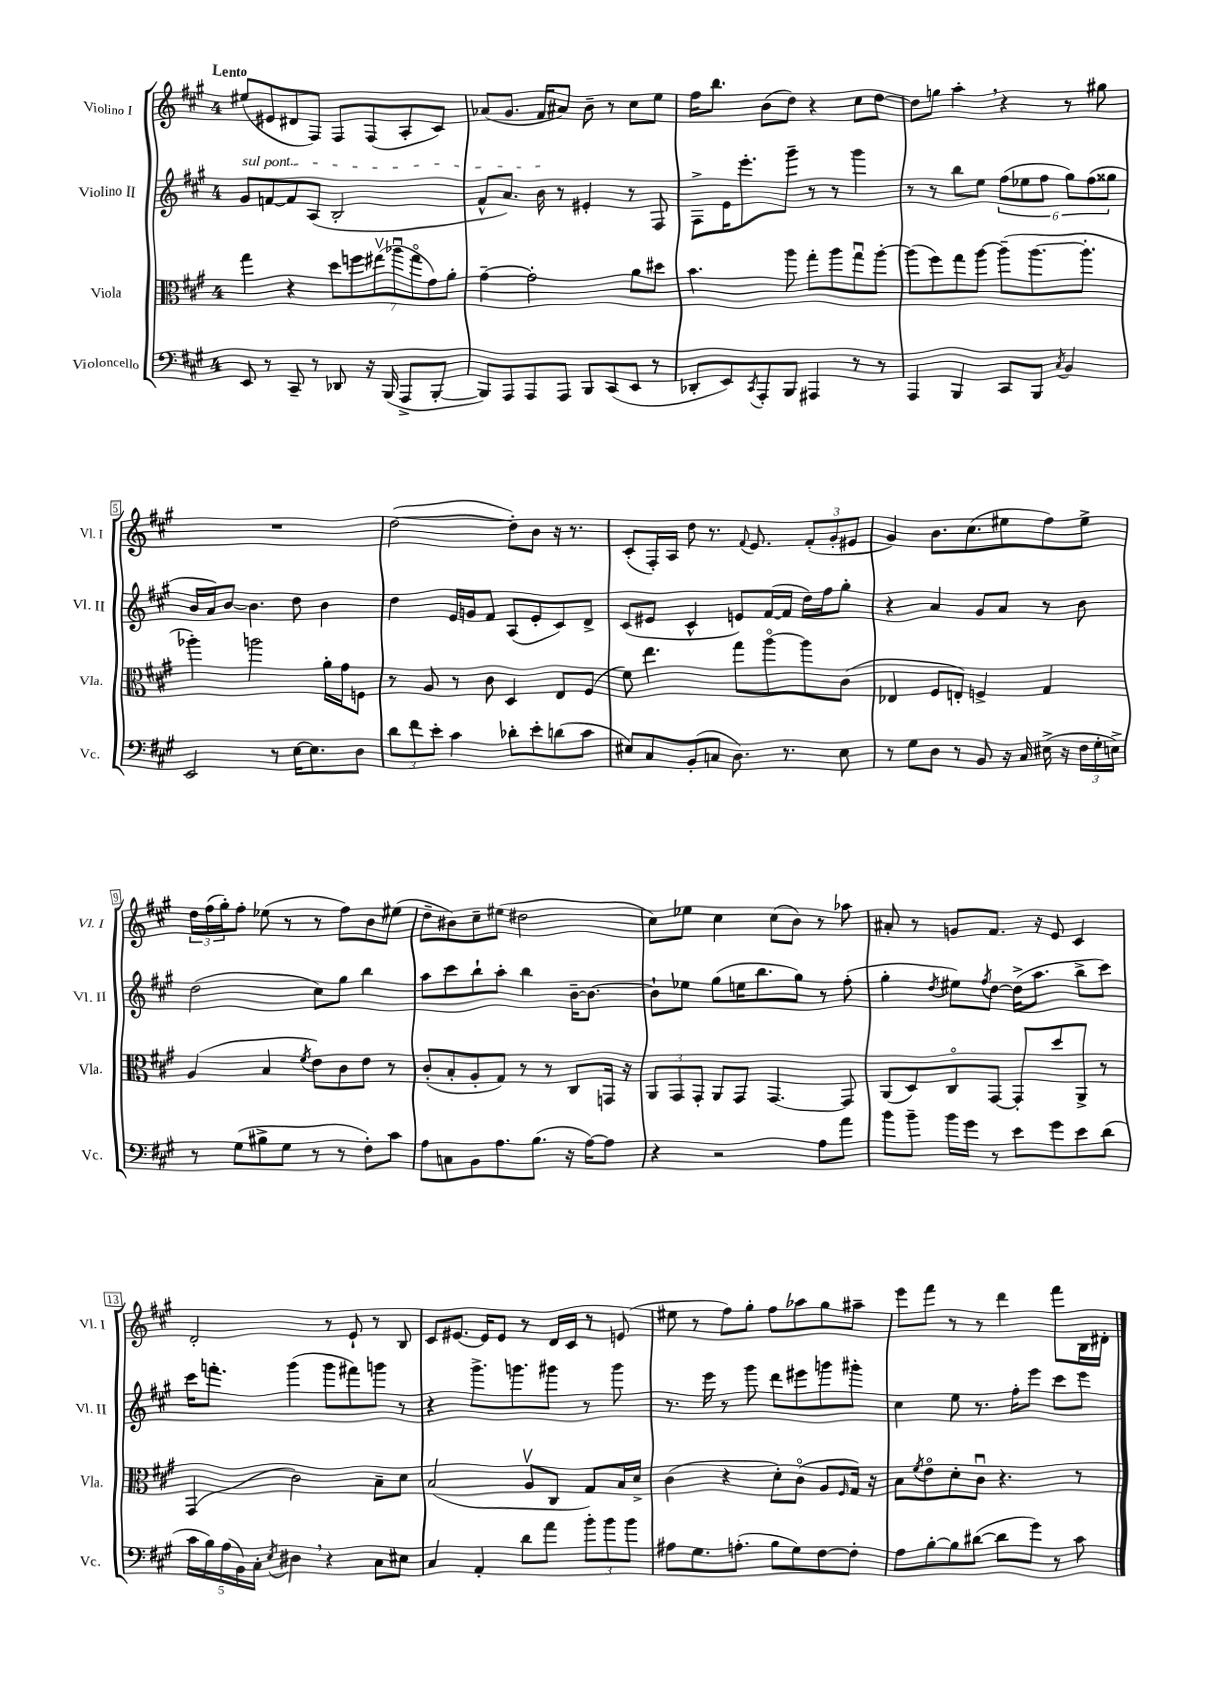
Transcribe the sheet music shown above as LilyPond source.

<<
\new StaffGroup <<
\new Staff = "s0" \with { instrumentName = "Violino I" shortInstrumentName = "Vl. I" } {
    \clef treble \key a \major \once \override Staff.TimeSignature.style = #'single-digit \time 4/4 \tempo "Lento"
    eis''8( eis'8 dis'8 fis8) fis8 fis8( a8-. cis'8) |
    aes'8( gis'8. fis'16 ais'8) b'8-- r8 cis''8 e''8 |
    fis''16 b''8. b'8( d''8) r4 cis''8 d''8~ |
    d''8 g''8 a''4-. \breathe r4 r8 gis''8 |
    R1 |
    d''2~( d''8-.) b'8 r16 r8. |
    cis'8-.( fis16-.) a16 d''8 r8. \appoggiatura { fis'8 } e'8. \tuplet 3/2 { fis'8-.( gis'8-. eis'8 } |
    gis'4) b'8. cis''8.( eis''8 fis''8) eis''8-> |
    \tuplet 3/2 { d''16 fis''16( gis''16-.) } fis''8-. ees''8( r8 r8 fis''8) b'8 eis''8( |
    d''8-- bis'8) cis''8-- eis''8( dis''2 |
    cis''8) ees''8 cis''4 cis''8( b'8) r8 aes''8 |
    ais'8-. r8 g'8 fis'8. r16 e'8 cis'4 |
    d'2-. r8 e'8-! r8 b8 |
    cis'8 eis'8.~ eis'16 eis'8 r8 d'16 cis'16 r8 e'8( |
    eis''8 r8 fis''8) gis''8-. fis''8 aes''8 gis''8 ais''8-- |
    e'''8 fis'''8 r8 r8 d'''4 fis'''8 b16 dis'16-. \bar "|." |
}
\new Staff = "s1" \with { instrumentName = "Violino II" shortInstrumentName = "Vl. II" } {
    \clef treble \key a \major \once \override Staff.TimeSignature.style = #'single-digit \time 4/4
    \once \override TextSpanner.bound-details.left.text = \markup { \italic "sul pont." } gis'8\startTextSpan f'8~ f'8 a8( b2-. |
    fis'8-^ a'8.) b'16\stopTextSpan r8 eis'4-. r8 fis8 |
    fis8-> e'16 e'''8.-. gis'''8-- r8 r8 gis'''4 |
    r8 r8 b''8 e''8 \tuplet 6/4 { fis''8( ees''8 fis''8 gis''8) fis''8( gisis''8 } |
    b'16 a'16) b'8~ b'4. d''8 b'4 |
    d''4 e'16 g'16 fis'8 a8( e'8-. cis'8) d'8-> |
    cis'8( eis'8 cis'4-^ e'8) fis'16~( fis'16 d''16) fis''16 gis''8-. |
    r4 a'4 gis'8 a'8 r8 b'8 |
    d''2( cis''8) gis''8 b''4 |
    a''8 cis'''8 b''8-! a''8-. b''4 b'16~-- b'8.~ |
    b'8-! ees''8 gis''8( e''16 b''8. gis''8) r8 fis''8-.( |
    gis''4-. \acciaccatura { d''8 } eis''8) \acciaccatura { fis''8 } d''8~ d''16->( a''8. b''8-> cis'''8) |
    cis'''16 f'''8.-. gis'''4( gis'''8 fis'''8) g'''8 r8 |
    r4 gis'''8.-> g'''8. gis'''8 r8 gis'''8 |
    r8. e'''16 r8 gis'''8 d'''8 eis'''8 g'''8 gis'''8-. |
    cis''4 e''8 r8. fis''16-. e'''8 cis'''8 e'''8 \bar "|." |
}
\new Staff = "s2" \with { instrumentName = "Viola" shortInstrumentName = "Vla." } {
    \clef alto \key a \major \once \override Staff.TimeSignature.style = #'single-digit \time 4/4
    gis''4 r4 \tuplet 7/4 { d''8 f''8 eis''8\upbow( aes''8\downbow gis''8\flageolet gis'8) a'8-. } |
    gis'4~-- gis'2-. a'8 dis''8 |
    b'4. a''8 gis''8-. a''8 gis''8\downbow a''8~-. |
    a''8( fis''8) gis''8 a''8~ a''8--( a''8.~ a''8.-. |
    aes''4-.) a''2 a'16-. gis'16 f8 |
    r8 a8 r8 cis'8 d4 e8 fis8( |
    fis'8) e''4. gis''8 a''8~\flageolet a''8 cis'8( |
    ees4 fis8 e8-.) f4-> gis4 |
    a4( b4 \acciaccatura { fis'8 } e'8) cis'8 e'8 r8 |
    cis'8-.( b8-. a8-. gis8) r8 r8 cis8 g,16 r16 |
    \tuplet 3/2 { a,8 gis,8 gis,8-. } a,8 gis,8 gis,4.~ gis,8 |
    a,8( d8) cis8\flageolet gis,8~ gis,8-. d''8 a,8-> r8 |
    gis,4( cis'2) b8-- d'8 |
    b2( a8\upbow cis8 gis8) b16 d'16-> |
    cis'4( r4 d'8-.) cis'8\flageolet( a8 \grace { fis16 } gis16) r16 |
    b8 \acciaccatura { fis'8 } e'8\flageolet d'8-. cis'8\downbow r4. r8 \bar "|." |
}
\new Staff = "s3" \with { instrumentName = "Violoncello" shortInstrumentName = "Vc." } {
    \clef bass \key a \major \once \override Staff.TimeSignature.style = #'single-digit \time 4/4
    e,8 r8 cis,8-- r8 des,8 r16 b,,16( a,,8-> b,,8~-. |
    b,,8) a,,8 a,,8 a,,8 b,,8 cis,8( e,8 r8 |
    des,8-. e,8) \acciaccatura { cis,8 } a,,8-. b,,8 ais,,4 r8 r8 |
    a,,4 b,,4 cis,8 b,,8 \acciaccatura { cis8 } b,4 |
    e,2 r8 e16~ e8. d8 |
    \tuplet 3/2 { d'8 fis'8 e'8-. } cis'4 des'8-. e'8-. d'8( cis'8 |
    eis8) cis8 b,8-.( c8 d8.) r8. eis8 |
    r8 gis8 d8 r8 b,8 r16 cis16 eis16->( r16 \tuplet 3/2 { fis16 gis16-. e16->) } |
    r8 gis8( bis8-> gis8 r8 r8 fis8-.) cis'8 |
    a8 c8 b,8 a8. b8.( r16 a16~) a8 |
    r4 r2 a8 a'8 |
    b'8 b'8-- b'16 gis'16 r8 e'8 gis'8 e'8 d'8( |
    \tuplet 5/4 { cis'16 b16) a16( b,16) cis16-. } \acciaccatura { e8 } dis4 \breathe r4 cis8 eis8 |
    cis4 a,4-. d'8 a'8 \tuplet 3/2 { b'8-. b'8 b'8 } |
    ais8 gis8. a8.-.( b8 gis8) fis8~ fis8-. |
    a8 b8~-. b8 dis'8~( dis'8 gis'8) r8 cis'8 \bar "|." |
}
>>
>>
\layout { \context { \Score \override BarNumber.stencil = #(make-stencil-boxer 0.1 0.3 ly:text-interface::print) } }
